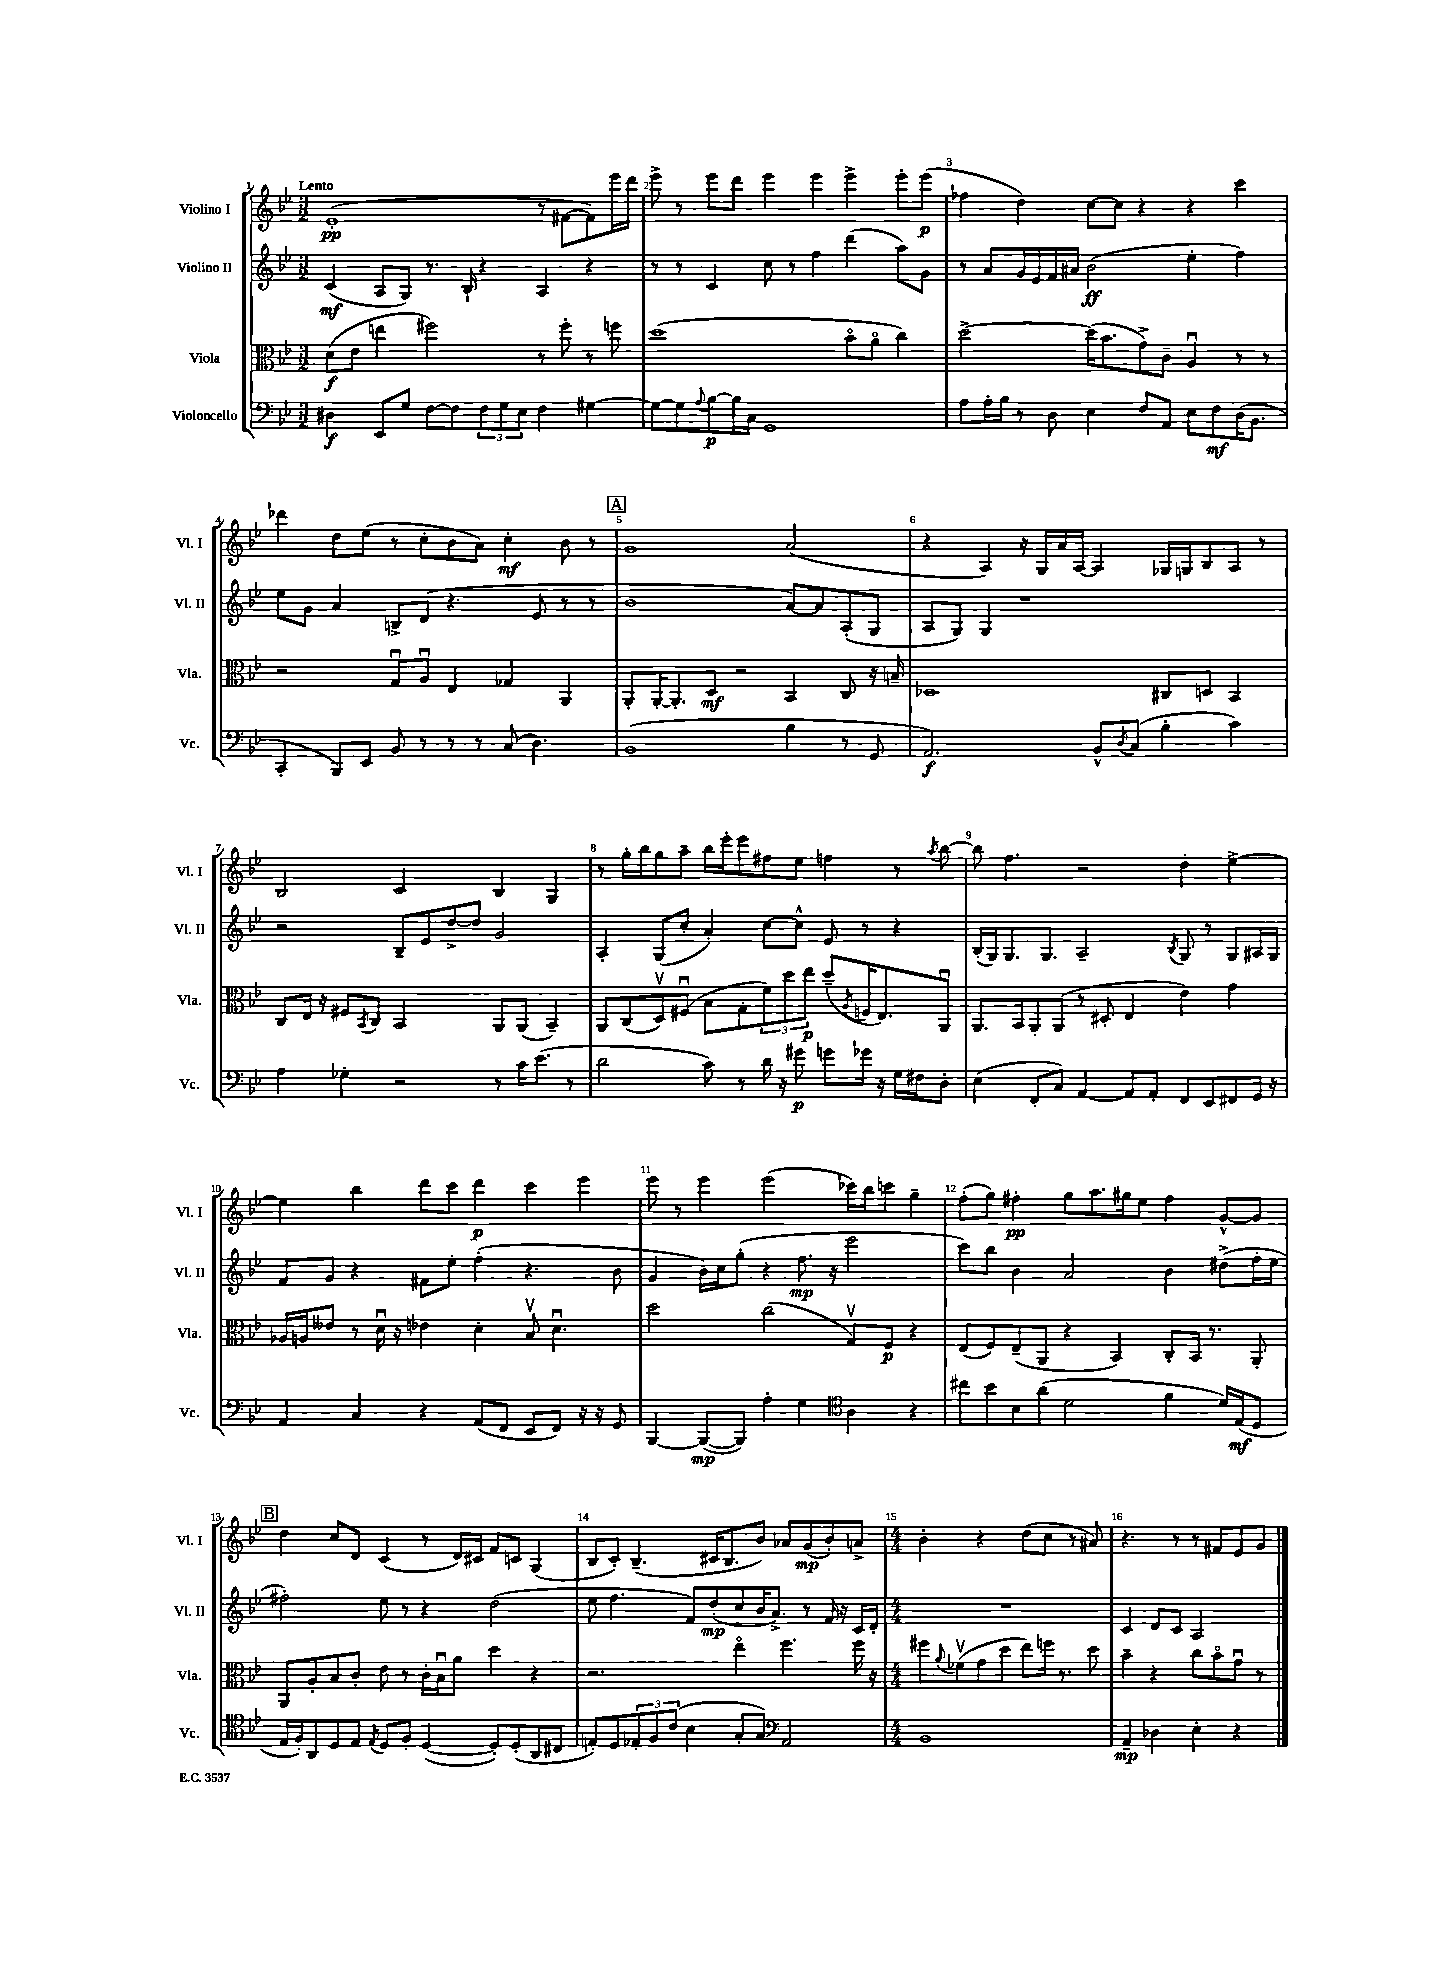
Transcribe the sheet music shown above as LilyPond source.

<<
\new StaffGroup <<
\new Staff = "s0" \with { instrumentName = "Violino I" shortInstrumentName = "Vl. I" } {
    \clef treble \key bes \major \numericTimeSignature \time 3/2 \tempo "Lento"
    ees'1-.\pp( r8 fis'8~ fis'8) ees'''16 d'''16 |
    ees'''8-> r8 ees'''8 d'''8 ees'''4 ees'''4 ees'''4-> ees'''8-. ees'''8\p( |
    fes''4 d''4) c''8~ c''8 r4 r4 c'''4 |
    des'''4 d''8 ees''8( r8 c''8-. bes'8 a'8) c''4-.\mf bes'8 r8 |
    \mark \markup { \box "A" } g'1 a'2( |
    r4 a4) r16 g16 a'16 a16~ a4 ges16 g16 bes8 a8 r8 |
    bes2 c'2 bes4 g4 |
    r8 g''16-. bes''16 g''8 a''8-- bes''16 ees'''16-. ees'''8 fis''8 ees''8 f''4 r8 \acciaccatura { a''8 } bes''8~ |
    bes''8 f''4. r2 d''4-. ees''4~-> |
    ees''4 bes''4 d'''8 c'''8 d'''4\p c'''4 ees'''4 |
    ees'''8 r8 ees'''4 ees'''2( ces'''16) bes''16 c'''8 g''4-- |
    f''8-.( g''8) fis''4-.\pp g''8 a''8. gis''16 ees''8 fis''4 g'8~-^ g'8 |
    \mark \markup { \box "B" } d''4 c''8 d'8 c'4( r8 d'16) cis'16 f'8 c'8 g4( |
    bes8 c'8-.) bes4.--( cis'16 bes8. bes'8) aes'8 g'8\mp( bes'8-.) a'8-> |
    \numericTimeSignature \time 4/4 bes'4-. r4 d''8( c''8 r8 ais'8) |
    r4. r8 r8 fis'8 ees'8 g'8 \bar "|." |
}
\new Staff = "s1" \with { instrumentName = "Violino II" shortInstrumentName = "Vl. II" } {
    \clef treble \key bes \major \numericTimeSignature \time 3/2
    c'4\mf( a8 g8) r8. bes16-! r4 a4 r4 |
    r8 r8 c'4 c''8 r8 f''4 d'''4( a''8) g'8 |
    r8 a'8 g'16 ees'16 f'16 ais'16 bes'2\ff( ees''4-. f''4) |
    ees''8 g'8 a'4 b8-> d'8( r4. ees'8 r8 r8 |
    \mark \markup { \box "A" } bes'1 a'8~) a'8 a8-.( g8 |
    a8 g8) g4 r1 |
    r2 bes8-- ees'8 d''8~-> d''8 g'2 |
    a4-. g8( c''8-. a'4-.) c''8~ c''8-^ ees'8 r8 r4 |
    bes16-.( g16) g8. g8. a2-- \acciaccatura { bes8 } g8 r8 g8 ais16 g16 |
    f'8 g'8 r4 fis'8 ees''8-. f''4-.( r4. bes'8 |
    g'4 bes'16) c''16 g''8-.( r4 f''8.\mp r16 ees'''2 |
    c'''8) bes''8 bes'4 a'2 bes'4 dis''8->( f''16-. ees''16 |
    \mark \markup { \box "B" } fis''2-.) ees''8 r8 r4 d''2( |
    ees''8 f''4. f'8) d''8-.\mp( c''8 bes'16 a'8.->) r8 f'16 r16 c'16 d'16-. |
    \numericTimeSignature \time 4/4 R1 |
    c'4 d'8 c'8 a2 \bar "|." |
}
\new Staff = "s2" \with { instrumentName = "Viola" shortInstrumentName = "Vla." } {
    \clef alto \key bes \major \numericTimeSignature \time 3/2
    d'8\f( ees'8 e''4 fis''2) r8 fis''8-. r8 f''8 |
    d''1( bes'8\flageolet a'8\flageolet c''4) |
    d''2~-> d''16( bes'8. g'8->) c'8-- a4\downbow r8 r8 |
    r2 g8\downbow a8\downbow ees4 ges4 a,4 |
    \mark \markup { \box "A" } a,8-. a,16~-. a,8.-. d8\mf r2 bes,4 c8 r16 b16-- |
    des1 cis8 d8 bes,4 |
    c8 ees16 r16 fis8 \acciaccatura { bes,8 } c8 bes,2 a,8 a,8( bes,4--) |
    a,8 c8( d8\upbow) fis8\downbow( bes8 g8-. \tuplet 3/2 { f'8) d''8 ees''8\p } d''8--( \acciaccatura { a8 } f16 ees8.) a,8\downbow |
    a,8. bes,16 a,8-. a,8( r8 dis8-. ees4 ees'4) g'4 |
    aes16 a16 eeses'8 r8 d'16\downbow r16 ees'4 d'4-. bes8\upbow d'4.\downbow |
    d''2 c''2( g8\upbow) f8\p r4 |
    ees8( f8) ees8--( a,8 r4 bes,4) c8-. bes,16 r8. a,8-. |
    \mark \markup { \box "B" } a,8 a8-. bes8 c'8-. ees'8 r8 c'16-. bes16\downbow a'8 d''4 r4 |
    r2. ees''4\flageolet f''4. f''16 r16 |
    \numericTimeSignature \time 4/4 fis''8 \appoggiatura { a'8 } fes'8\upbow( g'8 d''8 ees''8) f''16 r8. d''8 |
    bes'4-- r4 c''8 bes'8\flageolet g'8\downbow r8 \bar "|." |
}
\new Staff = "s3" \with { instrumentName = "Violoncello" shortInstrumentName = "Vc." } {
    \clef bass \key bes \major \numericTimeSignature \time 3/2
    dis4\f ees,8 g8 f8~ f8 \tuplet 3/2 { f8 g8 ees8 } f4 gis4~ |
    gis8~ gis8 \appoggiatura { a8 } bes8~\p bes16 c16 g,1 |
    a8 a16-. bes16 r8 d8 ees4 f8 a,8 ees8 f8\mf d16( bes,8. |
    c,4-. bes,,8) ees,8 bes,8 r8 r8 r8 c8( d4.) |
    \mark \markup { \box "A" } bes,1( bes4 r8 g,8 |
    a,2.\f) bes,8-^ \acciaccatura { d8 } c8( bes4-. c'4) |
    a4 ges4-. r2 r8 c'16 ees'8.( r8 |
    d'2 c'8) r8 d'16 r16 gis'8\p g'8 ges'16 r16 g16 fis16 d8-. |
    ees4( f,8-. c8) a,4~ a,8 a,8-. f,8 ees,8 fis,8 g,16 r16 |
    a,4 c4 r4 a,8( f,8 ees,8 f,8) r16 r16 g,8 |
    bes,,4~ bes,,8~\mp( bes,,8) a4-. g4 \clef tenor a4 r4 |
    cis''8 bes'8 bes8 a'8( d'2 f'4 d'16) ees16\mf( d8 |
    \mark \markup { \box "B" } ees16 f16-.) a,8 d8 ees8 \acciaccatura { ees8 } d8 f8-. d4~( d8-.) d8-.( a,8 cis8 |
    e8-.) d8 \tuplet 3/2 { ees8-. f8 c'8( } bes4 g8-. g8) \clef bass a,2 |
    \numericTimeSignature \time 4/4 bes,1 |
    a,4--\mp des4 ees4-. r4 \bar "|." |
}
>>
>>
\layout { \context { \Score \override BarNumber.break-visibility = ##(#f #t #t) barNumberVisibility = #all-bar-numbers-visible } }
